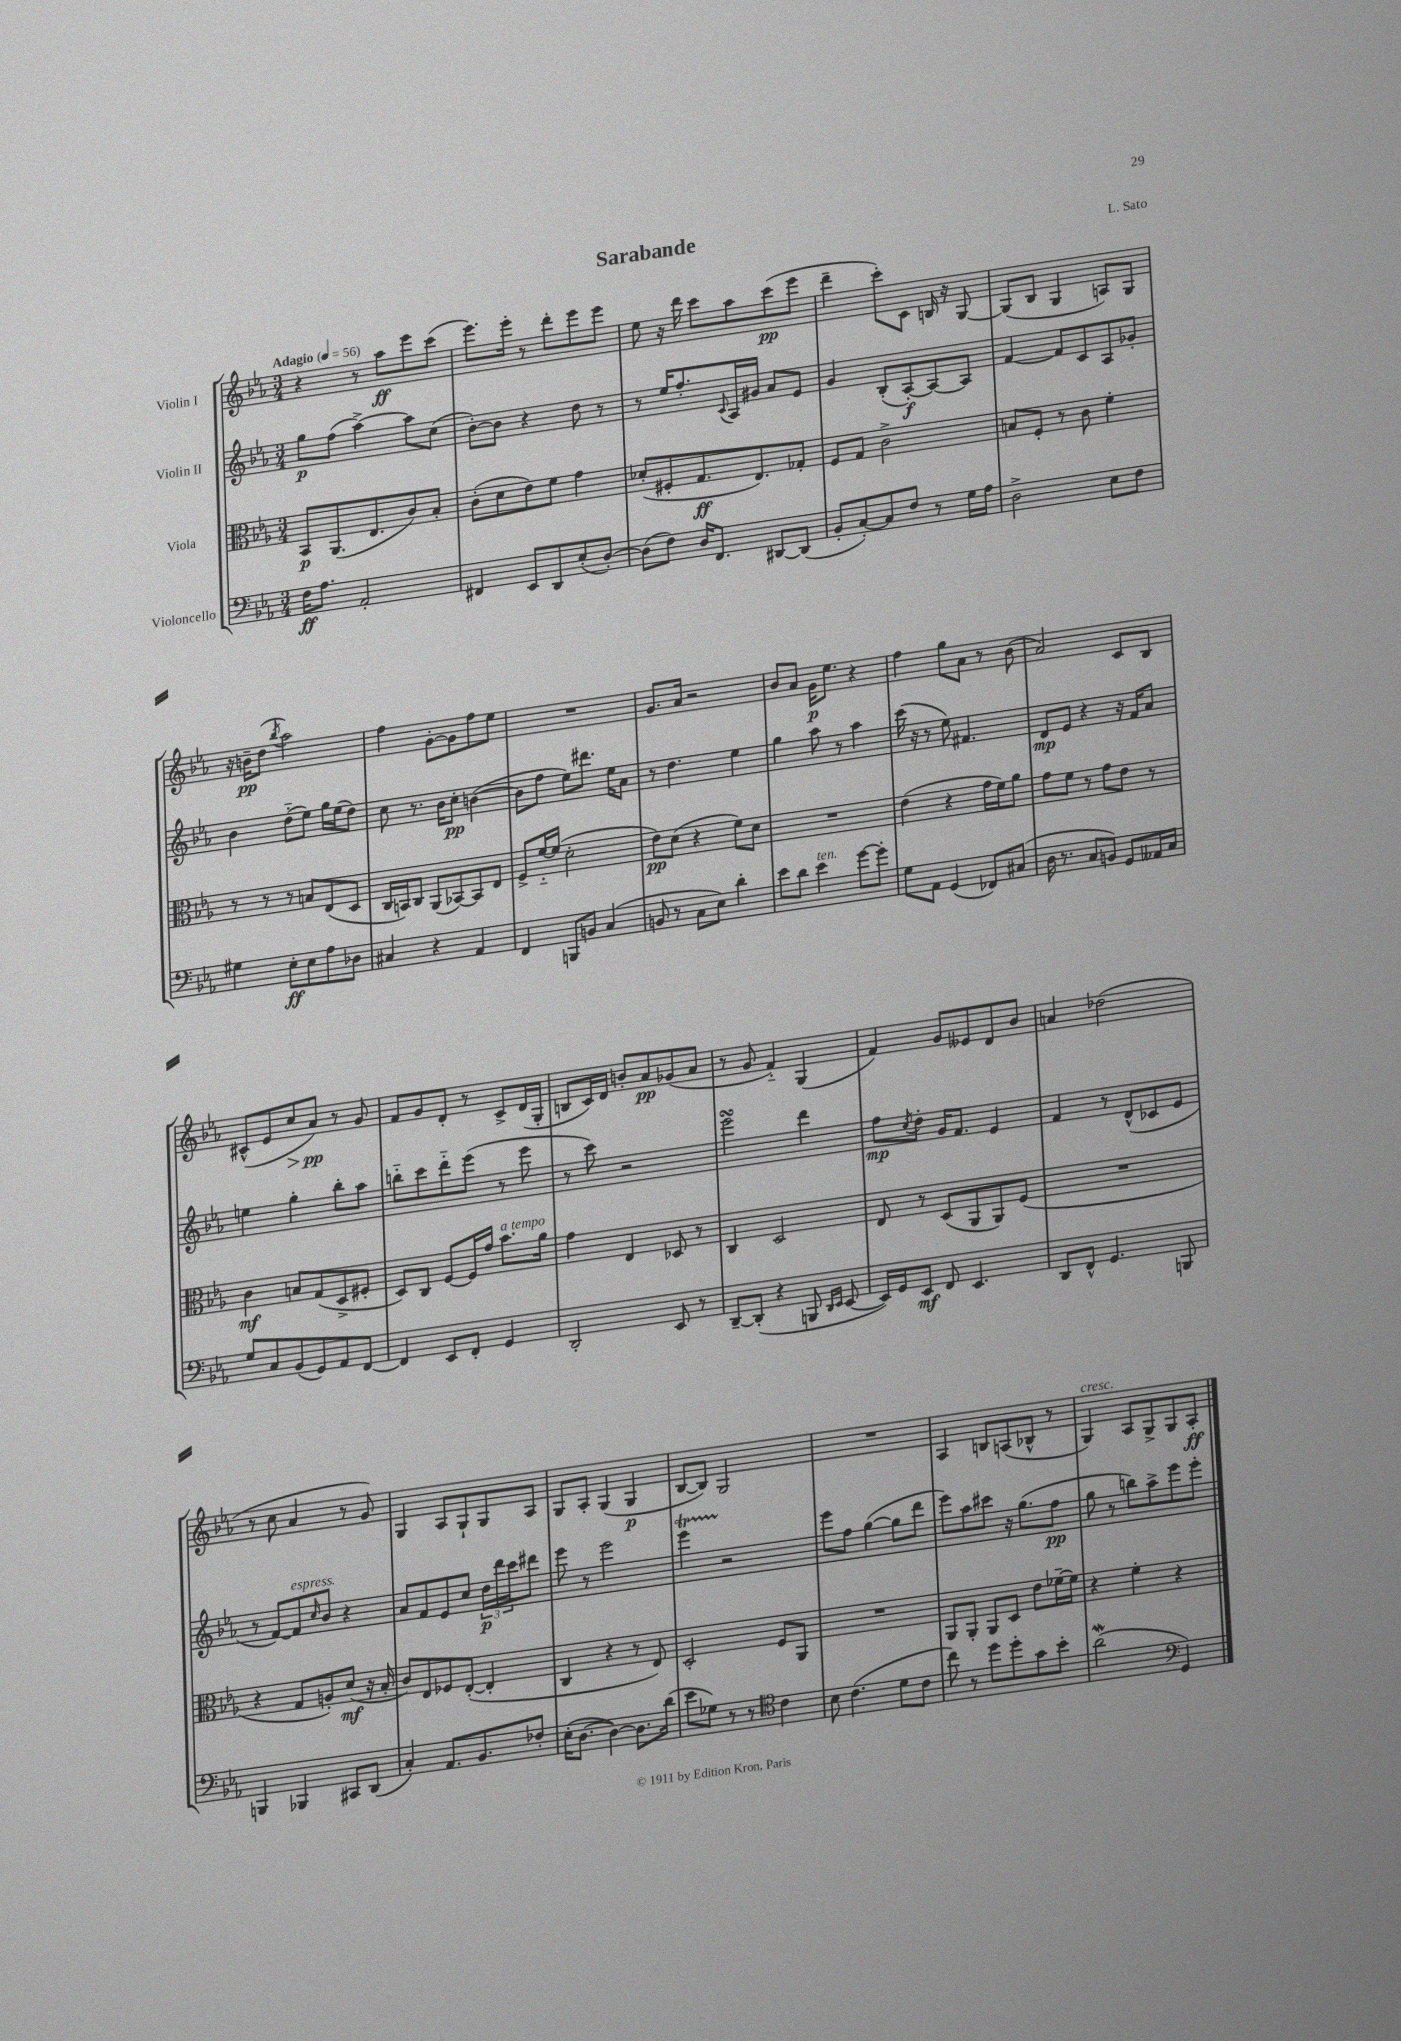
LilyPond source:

\header { title = "Sarabande" composer = "L. Sato" }
<<
\new StaffGroup <<
\new Staff = "s0" \with { instrumentName = "Violin I" } {
    \clef treble \key ees \major \numericTimeSignature \time 3/4 \tempo "Adagio" 4 = 56
    r4 r8 aes''8\ff ees'''8 c'''8( |
    ees'''8.) ees'''16-. r8 d'''8-. ees'''8 ees'''8 |
    ees''8 r16 d'''16 c'''8 aes''8 c'''8\pp( ees'''8 |
    d'''4-- c'''8-.) c'8 b16 r16 g8~ |
    g8( bes8 g4 a8) g8 |
    r16 b'16--\pp d''8( \acciaccatura { bes''8 } aes''2) |
    f''4 g'8~-. g'8 f''8 ees''8 |
    R2. |
    g'8. aes'16 r2 |
    bes'8 aes'8 g'16\p ees''8. r4 |
    f''4 g''8 aes'8 r8 bes'8( |
    aes'2) c'8 bes8 |
    cis'8-^( ees'8 c''8\> aes'8\pp\!) r8 g'8 |
    f'8 g'8 d'8-. r8 c'8-> d'16( g16-. |
    b8 c'16) d'16 b'8-. aes'8\pp ges'8( aes'8 |
    r8 g'8 f'4-_) g4( |
    f'4) g'8 eeses'8 d'8 bes'8 |
    a'4 des''2( |
    r8 c''8 aes'4 r8 g'8) |
    g4 aes8 g8-! g8 aes8 |
    g8 aes8-. g4( g4\p |
    bes8~ bes8) g2 |
    R2. |
    aes4 b8 a8( bes8-^ r8 |
    g4^\markup { \italic "cresc." }) aes8 g8-> g8 aes8-.\ff \bar "|." |
}
\new Staff = "s1" \with { instrumentName = "Violin II" } {
    \clef treble \key ees \major \numericTimeSignature \time 3/4
    g''8\p f''8( aes''4~->) aes''8 c''8( |
    bes'8~-.) bes'8 r4 d''8 r8 |
    r8 ees''16 f''8.-. \appoggiatura { c'8 } aes16 gis'16 aes'8 ees'8 |
    g'4 bes8-.( aes8~-.\f) aes8~ aes8 |
    f'4~ f'8 c'8 aes8 ges'8-. |
    bes'4 d''8-_( ees''8) g''16 ees''16( d''8) |
    c''8 r8. bes'16 c''8-.\pp b'4~( |
    b'8 f''8 ees''8) dis'''8. ees''16 aes'8 |
    r8 d''4. ees''4 |
    g''4 aes''8 r8 aes''4 |
    c'''16( r16 r8 ees''8) fis'4. |
    d'8\mp ees'8 r4 r16 f'16 aes'8 |
    e''4 g''4-. bes''8-. aes''8 |
    b''8-_ c'''8 d'''8-_ ees'''8( r8 ees'''8 |
    r8 c'''8) r2 |
    ees'''2\turn d'''4 |
    f''8\mp \acciaccatura { c''8 } d''8-. g'16 f'8. ees'4 |
    f'4 r8 d'8-^( ces'8 ees'8 |
    r8 f'8~) f'8^\markup { \italic "espress." } \grace { c''16 } bes'8 r4 |
    aes'8 f'8 ees'8 c''8 \tuplet 3/2 { d''16\p d'''16 c'''16 } dis'''8 |
    ees'''8 r8 ees'''2 |
    ees'''4\startTrillSpan r2\stopTrillSpan |
    ees'''8 f''8 g''4~( g''8 d'''8 |
    ees'''8) aes''8 cis'''8 r16 g''8.( f''8\pp |
    g''8 r8 b''8) aes''8-> ees'''8 ees'''8-. \bar "|." |
}
\new Staff = "s2" \with { instrumentName = "Viola" } {
    \clef alto \key ees \major \numericTimeSignature \time 3/4
    bes,8\p aes,8.( ees8. c'8) bes8-. |
    c'8-.( d'8 ees'8) f'8 g'4 |
    des'8-.( fis8-. g8.\ff ees8.) ges8-. |
    f8 g8 c'2-> |
    b8 f8-. r8 c'8 f'4-. |
    r8 r8 r8 b8 ees8( d8 |
    c16 b,16) c8 aes,8( bes,8~) bes,8 ees8 |
    f8-> f'16~-_ f'16( d'2-. |
    ees'8\pp) d'8( r4 f'8) d'8 |
    R2. |
    ees'4( r4 g'16 f'16) aes'8 |
    g'8 f'8 r8 g'8 ees'8 r8 |
    c'4\mf b8 g8( d8-> fis8-. |
    d8) c8 f8~ f16 g'16 bes'8.^\markup { \italic "a tempo" } aes'16 |
    g'4 ees4 des8 r8 |
    c4 d2 |
    ees8 r8 d8( aes,8 aes,8) f8( |
    R2. |
    r4 g8 a8-.) d'8\mf( r16 bes16-. |
    c'8) ees8 fes8 ees8~-.( ees4-. |
    c4 r4 r8 ees8) |
    d2-. f8 aes,8 |
    R2. |
    aes,8 aes,8-. aes,8 d8 ees'8 fes'16~-- fes'16 |
    r4 f'4-. r4 \bar "|." |
}
\new Staff = "s3" \with { instrumentName = "Violoncello" } {
    \clef bass \key ees \major \numericTimeSignature \time 3/4
    f16\ff aes8. aes,2-. |
    fis,4 ees,8 d,8 ees8-.( d8~-.) |
    d8( f8) d16 f,8. dis,8~ dis,8( |
    bes,8-. c8~-.) c8 f8 r8 g16 aes16 |
    d2-> ees8 f8 |
    gis4 ees8-.\ff ees8 aes8 des8 |
    cis4 r4 aes,4 |
    f,4 b,,8 b,8 c4( |
    b,8 r8 c8 ees8) d'4-. |
    ees'8 d'8 ees'4^\markup { \italic "ten." } g'8~ g'8-. |
    g8 aes,8 g,4( fes,8) cis8( |
    d16 r8. c8 b,8) g,8 aeses,16 c16 |
    g8 c8 bes,8( g,8) aes,8 f,8~ |
    f,4 ees,8 f,8-. g,4 |
    d,2-. ees,8 r8 |
    d,8~-- d,8-.( r4 b,,8 \grace { d,16 ees,16 } ees,8~ |
    ees,16) g,16 ees,8\mf f,8 ees,4. |
    d,8 f,8-^ g,4. b,,8 |
    b,,4 bes,,4 cis,8 d,8( |
    c4-.) aes,8. bes,8. fes8-. |
    ees16-.( d8.~ d4~) d8. d'16( |
    ees'8 ges8) r8 r8 \clef tenor c'4 |
    bes8 c'4.( d'8 c'8 |
    c''8) r8 d''8 d''8-. g'8 bes'8-. |
    aes'2\mordent( \clef bass g,4) \bar "|." |
}
>>
>>
\layout { \context { \Score \remove "Bar_number_engraver" } }
